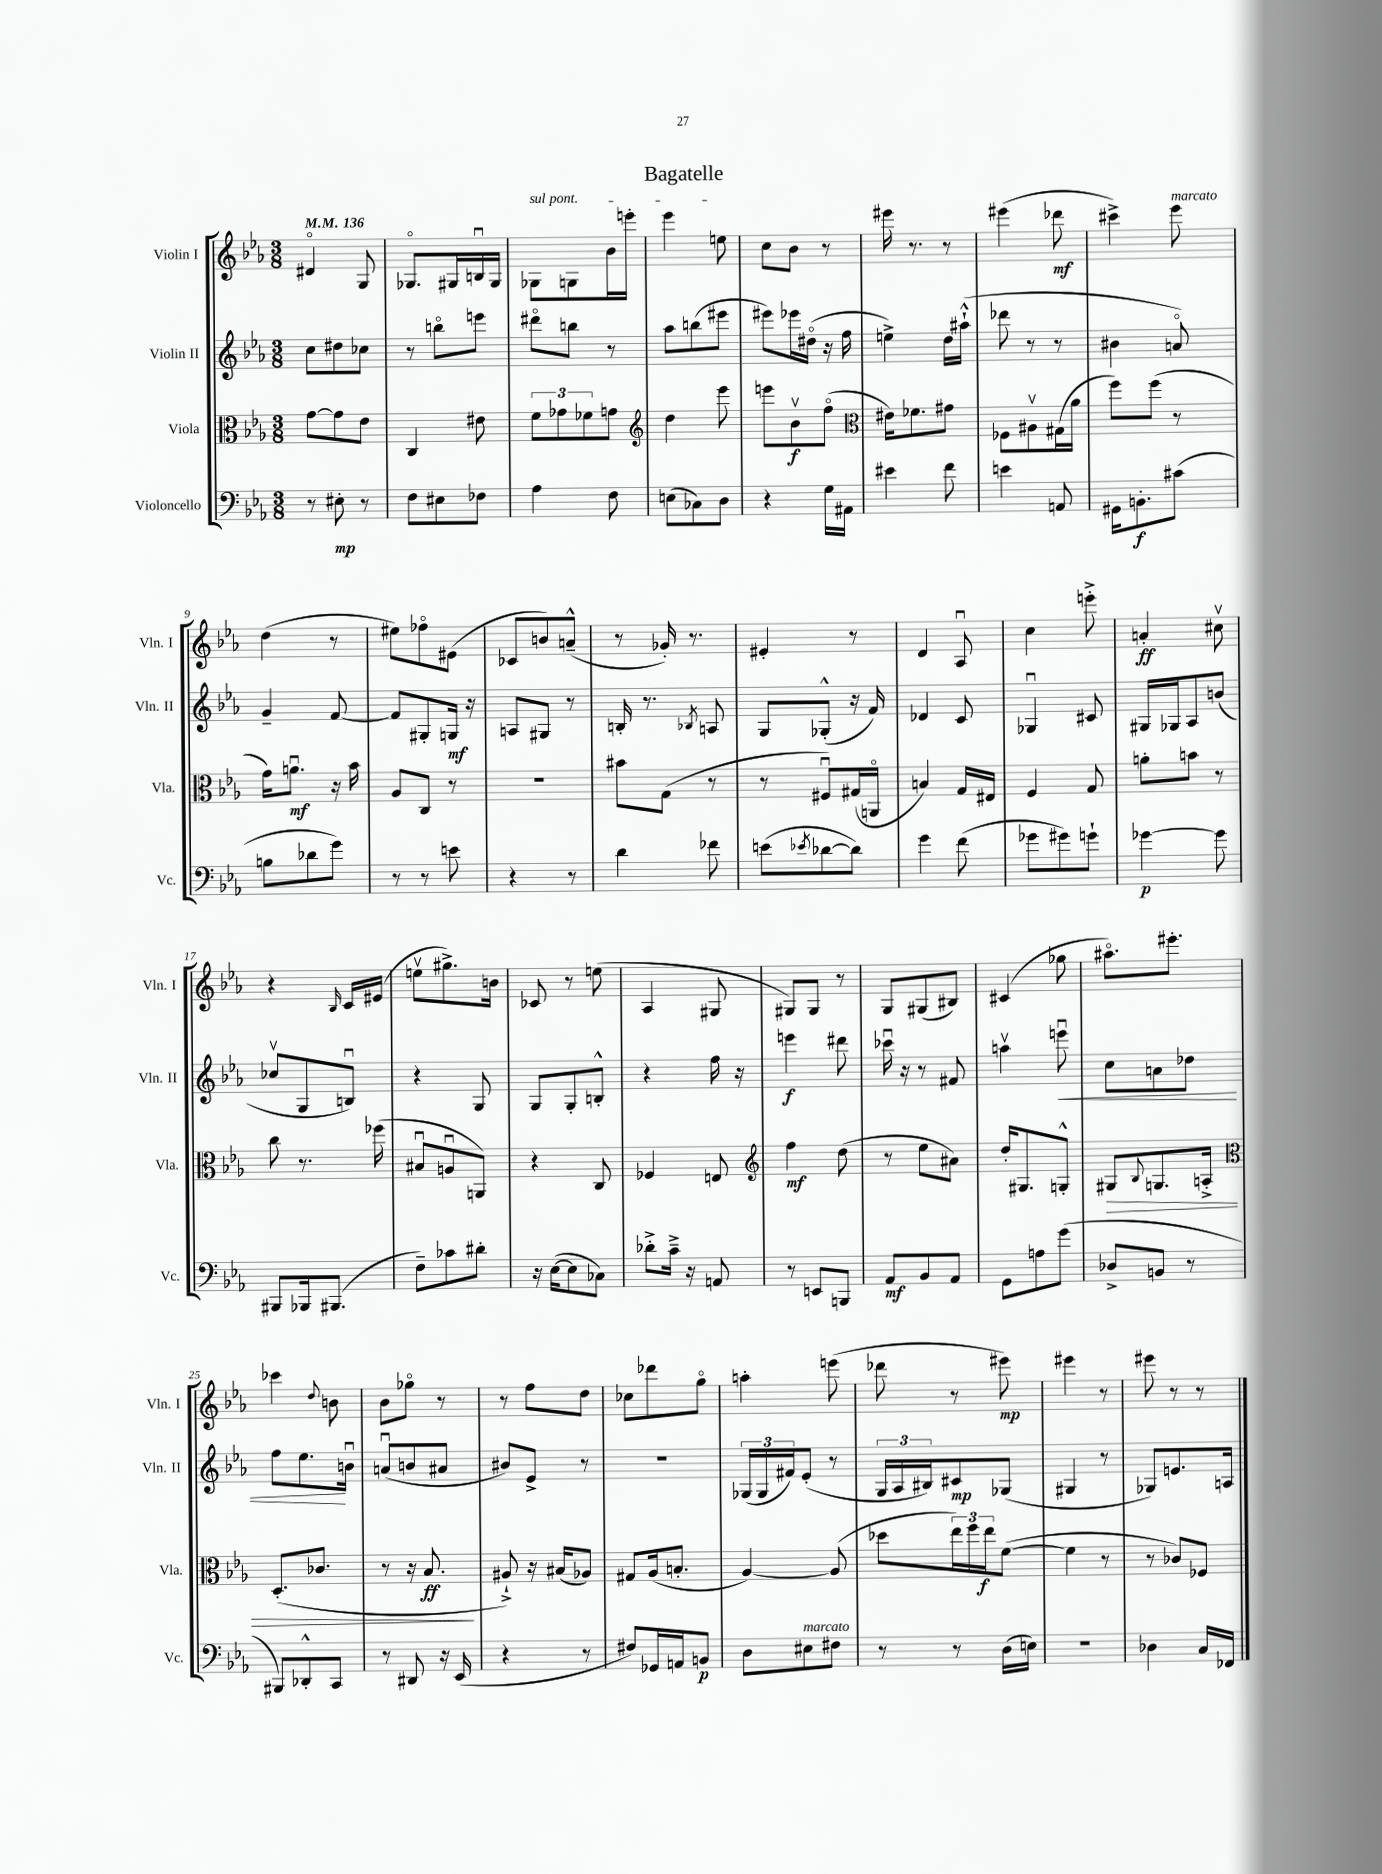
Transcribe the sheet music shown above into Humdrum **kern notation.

**kern	**dynam	**kern	**dynam	**kern	**dynam	**kern	**dynam
*part4	*part4	*part3	*part3	*part2	*part2	*part1	*part1
*staff4	*staff4	*staff3	*staff3	*staff2	*staff2	*staff1	*staff1
*I"Violoncello	*	*I"Viola	*	*I"Violin II	*	*I"Violin I	*
*I'Vc.	*	*I'Vla.	*	*I'Vln. II	*	*I'Vln. I	*
*clefF4	*	*clefC3	*	*clefG2	*	*clefG2	*
*k[b-e-a-]	*	*k[b-e-a-]	*	*k[b-e-a-]	*	*k[b-e-a-]	*
*M3/8	*	*M3/8	*	*M3/8	*	*M3/8	*
*MM136	*	*MM136	*	*MM136	*	*MM136	*
=1	=1	=1	=1	=1	=1	=1	=1
8r	.	[8g\L	.	8cc\L	.	4d#X/	.
8E#X'\	mp	8g\]	.	8dd#X\	.	.	.
8r	.	8e-\J	.	8cc-X\J	.	8G/	.
=2	=2	=2	=2	=2	=2	=2	=2
8F\L	.	4C/	.	8r	.	8.G-X/L	.
8E#X\	.	.	.	8bbn\L	.	.	.
.	.	.	.	.	.	16G#X/L	.
8F-X\J	.	8e#X\	.	8eeen\J	.	16Bnu/	.
.	.	.	.	.	.	16G#/JJ	.
=3	=3	=3	=3	=3	=3	=3	=3
!	!	!	!	!	!	!LO:TX:a:i:t=sul pont.	!
4A-\	.	12f\L	.	8ddd#X\L	.	8G-X\L	.
.	.	12g-X\	.	.	.	.	.
.	.	.	.	8bbn\J	.	8Gn\	.
.	.	12f-X\	.	.	.	.	.
8F\	.	8gn\J	.	8r	.	16b-\L	.
.	.	.	.	.	.	16eeen'\JJ	.
=4	=4	=4	=4	=4	=4	=4	=4
*	*	*clefG2	*	*	*	*	*
(8En\L	.	4dd\	.	8aa-\L	.	4eee-\	.
8C-X\)	.	.	.	(8bbn\	.	.	.
8D\J	.	8eee-\	.	8eee#X\J	.	8een\	.
=5	=5	=5	=5	=5	=5	=5	=5
4r	.	8eeen\L	.	8eee#X\L)	.	8cc\L	.
.	.	8b-v\	f	16eee-X\L	.	8b-\J	.
.	.	.	.	(16dd#X\JJ	.	.	.
16G\LL	.	(8ff\J	.	16r	.	8r	.
16AA#X\JJ	.	.	.	16ff\	.	.	.
=6	=6	=6	=6	=6	=6	=6	=6
*	*	*clefC3	*	*	*	*	*
4e#X\	.	16e#X\KL)	.	4een^\)	.	16eee#X\	.
.	.	8.f-X\	.	.	.	8.r	.
8f\	.	8g#X\J	.	16dd\LL	.	8r	.
.	.	.	.	(16aa#X`^^\JJ	.	.	.
=7	=7	=7	=7	=7	=7	=7	=7
4en\	.	8F-X\L	.	8ddd-X\	.	(4eee#X\	.
.	.	8A#Xv\	.	8r	.	.	.
8AAn/	.	(16G#X\L	.	8r	.	8ddd-X\	mf
.	.	16a-\JJ	.	.	.	.	.
=8	=8	=8	=8	=8	=8	=8	=8
16GG#X\KL	.	8ff\L)	.	4b#X\	.	4ccc#X^\)	.
8.BBn'\	f	.	.	.	.	.	.
.	.	(8ff\J	.	.	.	.	.
!	!	!	!	!	!	!LO:TX:a:i:t=marcato	!
(8c#X\J	.	8r	.	8an/)	.	8eee-\	.
!!LO:LB:g=z
=9	=9	=9	=9	=9	=9	=9	=9
8Bn\L	.	16g\KL)	.	4g~/	.	(4dd\	.
.	.	8.anu\J	mf	.	.	.	.
8d-X\	.	.	.	.	.	.	.
8g\J)	.	16r	.	[8f/	.	8r	.
.	.	16b-\	.	.	.	.	.
=10	=10	=10	=10	=10	=10	=10	=10
8r	.	8A-/L	.	8f/L]	.	8ee#X\L)	.
8r	.	8C/J	.	8G#X'/	.	8ff-X\	.
8en\	.	8r	.	16Gn/Jk	mf	(8e#X\J	.
.	.	.	.	16r	.	.	.
=11	=11	=11	=11	=11	=11	=11	=11
4r	.	4.r	.	8An/L	.	8c-X/L	.
.	.	.	.	8G#X/J	.	8bn/)	.
8r	.	.	.	8r	.	(8an~^^/J	.
=12	=12	=12	=12	=12	=12	=12	=12
4d\	.	8b#X\L	.	16Bn'/	.	8r	.
.	.	.	.	8.r	.	.	.
.	.	(8G\J	.	.	.	16g-X'/)	.
.	.	.	.	.	.	8.r	.
.	.	.	.	8qB-X/	.	.	.
8f-X\	.	8r	.	8An/	.	.	.
=13	=13	=13	=13	=13	=13	=13	=13
(8en\L	.	8r	.	8G/L	.	4e#X'/	.
8qe-X/	.	.	.	.	.	.	.
[8d-X\	.	8F#Xu/L)	.	(8G-X'^^/J	.	.	.
8d-\J])	.	(16G#X/L	.	16r	.	8r	.
.	.	16AAn/JJ	.	16f/)	.	.	.
=14	=14	=14	=14	=14	=14	=14	=14
4g\	.	4Bn/)	.	4d-X/	.	4d/	.
(8f\	.	16G/LL	.	8c/	.	8A-u/	.
.	.	16E#X/JJ	.	.	.	.	.
=15	=15	=15	=15	=15	=15	=15	=15
8g-X\L	.	4F/	.	4G-Xu/	.	4cc\	.
8g#X\)	.	.	.	.	.	.	.
8gn`\J	.	8G/	.	8c#X/	.	8eeen'^\	.
=16	=16	=16	=16	=16	=16	=16	=16
[4g-X\	p	8an'\L	.	16G#X/LL	.	4an'/	ff
.	.	.	.	16G-X/J	.	.	.
.	.	8bn\J	.	8A-/	.	.	.
8g-\]	.	8r	.	(8bn/J	.	8cc#Xv\	.
!!LO:LB:g=z
=17	=17	=17	=17	=17	=17	=17	=17
8BBB#X/L	.	8cc\	.	8cc-Xv/L	.	4r	.
16BBB-X/k	.	8.r	.	8G/	.	.	.
(8.BBB#X/J	.	.	.	.	.	.	.
.	.	.	.	.	.	16qqB-/	.
.	.	.	.	8Bnu/J)	.	16c/LL	.
.	.	(16ff-X\	.	.	.	(16e#X/JJ	.
=18	=18	=18	=18	=18	=18	=18	=18
8F~\L)	.	8B#Xu/L	.	4r	.	8eenv\L	.
8c-X\	.	8Anu/	.	.	.	8.gg#X^\)	.
8d#X'\J	.	8AAn/J)	.	8G/	.	.	.
.	.	.	.	.	.	16bn\Jk	.
=19	=19	=19	=19	=19	=19	=19	=19
16r	.	4r	.	8G/L	.	8c-X/	.
([16E-\KL	.	.	.	.	.	.	.
8E-\]	.	.	.	8G'/	.	8r	.
8C-X\J)	.	8C/	.	8Bn'^^/J	.	(8een\	.
=20	=20	=20	=20	=20	=20	=20	=20
8d-X'^\L	.	4F-X/	.	4r	.	4A-/	.
16c~^\Jk	.	.	.	.	.	.	.
16r	.	.	.	.	.	.	.
8AAn/	.	8En/	.	16ff\	.	8G#X/	.
.	.	.	.	16r	.	.	.
=21	=21	=21	=21	=21	=21	=21	=21
*	*	*clefG2	*	*	*	*	*
8r	.	4ff\	mf	4eeen\	f	8G#X/L)	.
8EEn/L	.	.	.	.	.	8G#/J	.
8BBBn/J	.	(8dd\	.	8ddd#X\	.	8r	.
=22	=22	=22	=22	=22	=22	=22	=22
8AA-/L	mf	8r	.	16ccc-Xu\	.	8G/L	.
.	.	.	.	16r	.	.	.
8BB-/	.	8ee-\L	.	8r	.	(8G#X/	.
8AA-/J	.	8a#X\J)	.	8f#X/	.	8B#X/J)	.
=23	=23	=23	=23	=23	=23	=23	=23
8GG\L	.	16dd'/KL	.	4aanv\	.	(4c#X/	.
.	.	8.G#X/	.	.	.	.	.
8An\	.	.	.	.	.	.	.
!	!	!	!	!	!LO:HP:b	!	!
(8g\J	.	8Gn'^^/J	.	8eeenu\	<	8gg-X\	.
=24	=24	=24	=24	=24	=24	=24	=24
!	!	!	!LO:HP:b	!	!	!	!
8D-X^/L	.	8G#X/L	>	8cc\L	.	8.aa#X\L)	.
.	.	8qqB-/	.	.	.	.	.
8BBn/J	.	8.Gn/	.	8an\	.	.	.
.	.	.	.	.	.	8.eee#X'\J	.
8r	.	.	.	8dd-X\J	.	.	.
.	.	16An'^/Jk	.	.	.	.	.
!!LO:LB:g=z
=25	=25	=25	=25	=25	=25	=25	=25
*	*	*clefC3	*	*	*	*	*
8BBB#X/L)	.	(8.D'/L	.	8ff\L	.	4ccc-X\	.
8DD-X'^^/	.	.	.	8.ee-\	.	.	.
.	.	8.c-X/J	.	.	.	.	.
.	.	.	.	.	.	8qqdd/	.
8CC/J	.	.	.	.	.	8bn\	.
.	.	.	.	16bnu\Jk	[	.	.
=26	=26	=26	=26	=26	=26	=26	=26
8r	.	8r	.	(8anu/L	.	8b-\L	.
8DD#X/	.	16r	.	8bn/	.	8gg-X\J	.
.	.	8.B-/	ff	.	.	.	.
16r	.	.	.	8a#X/J	.	8r	.
(16EE-/	.	.	.	.	.	.	.
.	.	.	]	.	.	.	.
=27	=27	=27	=27	=27	=27	=27	=27
4r	.	8A#X`^/)	.	8b#X/L)	.	8r	.
.	.	16r	.	8e-^/J	.	8ff\L	.
.	.	(16B#X/KL	.	.	.	.	.
8r	.	8A-X/J)	.	8r	.	8dd\J	.
=28	=28	=28	=28	=28	=28	=28	=28
8F#X/L)	.	8G#X/L	.	4.r	.	8cc-X\L	.
16GG-X/L	.	(16A-/k	.	.	.	8ddd-X\	.
16AAn/J	.	8.Bn'/J	.	.	.	.	.
8BBn/J	p	.	.	.	.	8gg\J	.
=29	=29	=29	=29	=29	=29	=29	=29
8D\L	.	[4A-/)	.	(24G-X/LL	.	4aan'\	.
.	.	.	.	24G-/	.	.	.
.	.	.	.	24f#X/J)	.	.	.
!LO:TX:a:i:t=marcato	!	!	!	!	!	!	!
8E#X\	.	.	.	(8e-'/J	.	.	.
8F#X\J	.	(8A-/]	.	8r	.	(8eeen\	.
=30	=30	=30	=30	=30	=30	=30	=30
8r	.	8dd-X\L	.	24G/LL	.	8ddd-X\	.
.	.	.	.	24A-/	.	.	.
.	.	.	.	24B#X/J)	.	.	.
8r	.	24ee-\L)	.	8c#X/	mp	8r	.
.	.	24ff\	.	.	.	.	.
.	.	24ee-\J	f	.	.	.	.
(16D\LL	.	([8f\J	.	(8G-X/J	.	8eee#X\)	mp
16En\JJ)	.	.	.	.	.	.	.
=31	=31	=31	=31	=31	=31	=31	=31
4.r	.	4f\]	.	4G#X/	.	4eee#X\	.
.	.	8r	.	8r	.	8r	.
=32	=32	=32	=32	=32	=32	=32	=32
4D-X\	.	8r	.	8G-X/L)	.	8eee#X\	.
.	.	8c-X/L)	.	8.en/	.	8r	.
16C/LL	.	8F-X/J	.	.	.	8r	.
16FF-X/JJ	.	.	.	16An/Jk	.	.	.
==	==	==	==	==	==	==	==
*-	*-	*-	*-	*-	*-	*-	*-
